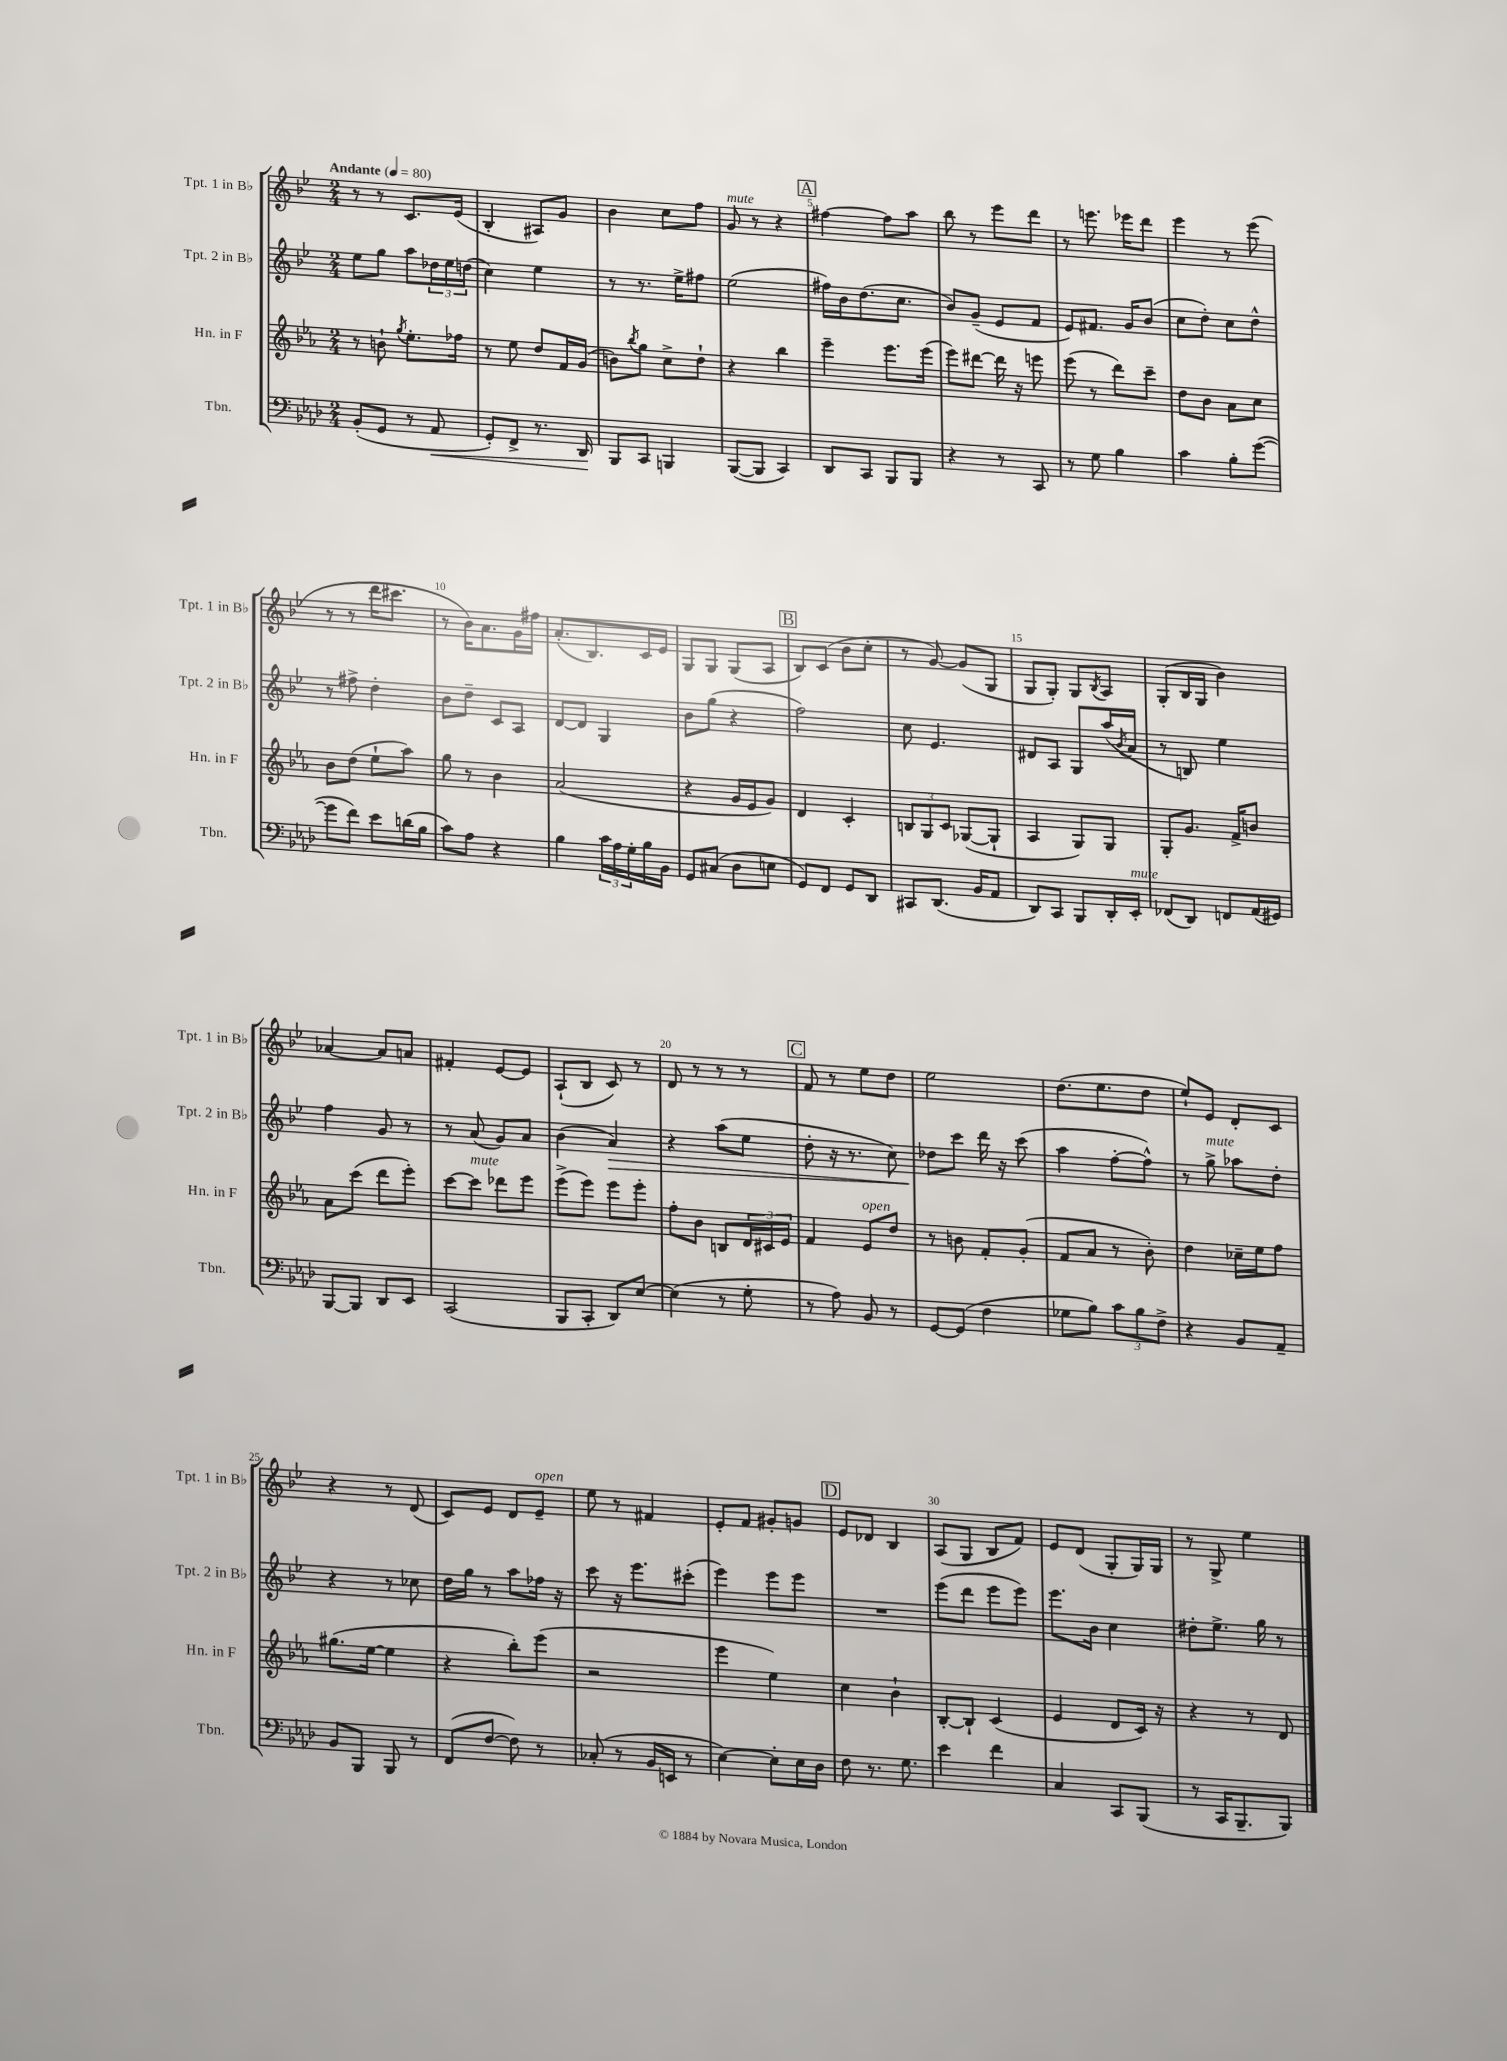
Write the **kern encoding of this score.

**kern	**dynam	**kern	**kern	**dynam	**kern
*part4	*part4	*part3	*part2	*part2	*part1
*staff4	*staff4	*staff3	*staff2	*staff2	*staff1
*I"Tbn.	*	*I"Hn. in F	*I"Tpt. 2 in B♭	*	*I"Tpt. 1 in B♭
*I'Tbn.	*	*I'Hn. in F	*I'Tpt. 2 in B♭	*	*I'Tpt. 1 in B♭
*clefF4	*	*clefG2	*clefG2	*	*clefG2
*k[b-e-a-d-]	*	*k[b-e-a-]	*k[b-e-]	*	*k[b-e-]
*M2/4	*	*M2/4	*M2/4	*	*M2/4
*MM80	*	*MM80	*MM80	*	*MM80
=1	=1	=1	=1	=1	=1
!	!	!	!	!	!LO:TX:a:B:t=Andante
(8BB-'/L	.	8r	8ee-\L	.	8r
8GG/J	.	8bn`\	8gg\J	.	8r
.	.	8qgg/	.	.	.
8r	.	8.ee-'\L	8aa\L	.	8.c/L
!	!LO:HP:b	!	!	!	!
8AA-/	<	.	24dd-X\L	.	.
.	.	.	24ee-\	.	.
.	.	16ff-X\Jk	.	.	(16e-/Jk
.	.	.	(24ddn\JJ	.	.
=2	=2	=2	=2	=2	=2
8GG'/L)	.	8r	4cc\)	.	4B-'/
8FF^/J	.	8ee-\	.	.	.
8.r	.	8dd/L	4ee-\	.	8A#X/L)
.	.	16f/L	.	.	8g/J
16DD-/	.	(16g/JJ	.	.	.
.	[	.	.	.	.
=3	=3	=3	=3	=3	=3
8BBB-/L	.	8bn\L)	8r	.	4b-\
.	.	8qbb-/	.	.	.
8CC/J	.	8gg\J	8.r	.	.
4BBBn/	.	8cc^\L	.	.	8cc\L
.	.	.	16ee-^\KL	.	.
.	.	8dd`\J	8ff#X\J	.	8ff\J
=4	=4	=4	=4	=4	=4
!	!	!	!	!	!LO:TX:a:i:t=mute
([8BBB-/L	.	4r	(2ee-\	.	8g/
8BBB-/J]	.	.	.	.	8r
4CC/)	.	4bb-\	.	.	4r
!!LO:REH:place=s1:t=A
=5	=5	=5	=5	=5	=5
8DD-/L	.	4eee-~\	16ff#X\LL)	.	[4ff#X\
.	.	.	16b-\J	.	.
8CC/J	.	.	(8.dd\	.	.
8BBB-/L	.	8.eee-\L	.	.	8ff#\L]
.	.	.	8.cc\J	.	.
8BBB-/J	.	.	.	.	8aa\J
.	.	(16eee-\Jk	.	.	.
=6	=6	=6	=6	=6	=6
4r	.	8eee-\L)	8b-/L)	.	8bb-\
.	.	[8ddd#X\J	(8g~/J	.	8r
8r	.	16ddd#\]	8e-/L	.	8eee-\L
.	.	16r	.	.	.
8CC/	.	8eeen\	8f/J	.	8ddd\J
=7	=7	=7	=7	=7	=7
8r	.	(8eee-\	8e-/L)	.	8r
8G\	.	8r	8.f#X/J	.	8.eeen\
4B-\	.	8ddd\L)	.	.	.
.	.	.	16g/KL	.	16eee-X\KL
.	.	8ccc~\J	(8b-/J	.	8ddd\J
=8	=8	=8	=8	=8	=8
4c\	.	8dd\L	8cc\L	.	4eee-\
.	.	8b-\J	8dd'\J)	.	.
8B-'\L	.	8a-\L	8cc\L	.	8r
([8g\J	.	8cc\J	8dd^^\J	.	(8eee-\
!!LO:LB:g=z
=9	=9	=9	=9	=9	=9
8g\L]	.	8b-\L	8r	.	8r
8f\J)	.	(8dd\J	8ff#X^\	.	8r
8e-\L	.	8ee-`\L	4dd'\	.	16ddd\KL
.	.	.	.	.	8.ccc#X\J
(16dn\L	.	8aa-\J)	.	.	.
16B-\JJ	.	.	.	.	.
=10	=10	=10	=10	=10	=10
8c\L)	.	8gg\	8b-\L	.	8r
8A-\J	.	8r	8dd~\J	.	16b-\KL)
.	.	.	.	.	8.a\
4r	.	4b-\	8c/L	.	.
.	.	.	8A/J	.	16g\L
.	.	.	.	.	16ff#X\JJ
=11	=11	=11	=11	=11	=11
4B-\	.	(2a-/	[8d/L	.	(8.a'/L
.	.	.	8d/J]	.	.
.	.	.	.	.	8.B-/)
24c\LL	.	.	4G/	.	.
24A-\	.	.	.	.	.
24G'\	.	.	.	.	.
16B-\	.	.	.	.	16c/L
16BB-\JJ	.	.	.	.	16e-/JJ
=12	=12	=12	=12	=12	=12
8GG/L	.	4r	8b-\L	.	8G/L
(8C#X/J	.	.	(8gg\J	.	8G/J
8D-\L	.	16g/LL	4r	.	(8G/L
.	.	16e-/J	.	.	.
8En\J	.	8g/J)	.	.	8A/J
!!LO:REH:place=s1:t=B
=13	=13	=13	=13	=13	=13
8GG/L)	.	4d/	2ff\)	.	8B-/L)
8FF/J	.	.	.	.	(8c/J
8GG/L	.	4c'/	.	.	8b-\L
8DD-/J	.	.	.	.	8cc'\J
=14	=14	=14	=14	=14	=14
8CC#X/L	.	12Bn/L	8cc\	.	8r
.	.	12G/	.	.	.
(8.DD-/J	.	.	4.e-/	.	[8g/)
.	.	12c/J	.	.	.
.	.	([8G-X/L	.	.	(8g/L]
16BB-/KL	.	.	.	.	.
8AA-/J	.	8G-`/J]	.	.	8G/J
=15	=15	=15	=15	=15	=15
8DD-/L)	.	4A-/	8d#X/L	.	8G/L
8CC/J	.	.	8A/J	.	8G'/J)
8BBB-/L	.	8G/L)	8G/L	.	8G/L
.	.	.	.	.	8qB-/
16DD-'/L	.	8G/J	(16aa/L	.	8A/J
.	.	.	8qb-/	.	.
!LO:TX:a:i:t=mute	!	!	!	!	!
16EE-'/JJ	.	.	16a/JJ	.	.
=16	=16	=16	=16	=16	=16
(8FF-X/L	.	8G'/L	8r	.	(8G'/L
8DD-/J)	.	8.g/J	8Bn/)	.	16B-/L
.	.	.	.	.	16G/JJ
8FFn/L	.	.	4ee-\	.	4b-\)
.	.	16f^/KL	.	.	.
(16AA-/L	.	8bn/J	.	.	.
16GG#X/JJ)	.	.	.	.	.
!!LO:LB:g=z
=17	=17	=17	=17	=17	=17
[8BBB-/L	.	8a-\L	4ff\	.	[4a-X/
8BBB-/J]	.	(8ccc\J	.	.	.
8DD-/L	.	8ddd\L	8g/	.	8a-/L]
8EE-/J	.	8eee-'\J)	8r	.	8an/J
=18	=18	=18	=18	=18	=18
(2CC/	.	[8ccc\L	8r	.	4f#X'/
!	!	!LO:TX:a:i:t=mute	!	!	!
.	.	8ccc\J]	(8a/	.	.
.	.	8ddd-X\L	8g/L)	.	[8e-/L
.	.	8eee-\J	8a/J	.	8e-/J]
=19	=19	=19	=19	=19	=19
8BBB-/L	.	(8eee-^\L	(4b-\	.	(8A`/L
8CC'/J	.	8eee-\J)	.	.	8B-/J
!	!	!	!	!LO:HP:b	!
8DD-/L)	.	8eee-\L	4a/)	>	8c/)
[8E-/J	.	8eee-'\J	.	.	8r
=20	=20	=20	=20	=20	=20
(4E-\]	.	8ff'\L	4r	.	8d/
.	.	8b-\J	.	.	8r
8r	.	8Bn/L	(8aa\L	.	8r
8G'\	.	24d/L	8ee-\J	.	8r
.	.	24c#X/	.	.	.
.	.	24e-/JJ	.	.	.
!!LO:REH:place=s1:t=C
=21	=21	=21	=21	=21	=21
8r	.	4f/	8dd'\	.	8f/
8A-\)	.	.	16r	.	8r
.	.	.	8.r	.	.
!	!	!LO:TX:a:i:t=open	!	!	!
8BB-/	.	8e-/L	.	.	8ee-\L
8r	.	8dd/J	8cc\)	.	8dd\J
=22	=22	=22	=22	=22	=22
[8GG/L	.	8r	8dd-X\L	.	2ee-\
(8GG/J]	.	8bn\	8ccc\J	]	.
4F\	.	8f'/L	16ddd\	.	.
.	.	.	16r	.	.
.	.	(8g'/J	(8ccc\	.	.
=23	=23	=23	=23	=23	=23
8G-X\L	.	8f/L	4aa\	.	(8.dd\L
8B-\J)	.	8a-/J	.	.	.
.	.	.	.	.	8.ee-\
12c\L	.	8r	[8ff'\L	.	.
12B-\	.	.	.	.	.
.	.	8b-'\)	8ff^^\J])	.	8dd\J
12F^\J	.	.	.	.	.
=24	=24	=24	=24	=24	=24
4r	.	4dd\	8r	.	8ee-`/L)
!	!	!	!LO:TX:a:i:t=mute	!	!
.	.	.	8gg^\	.	8e-/J
8BB-/L	.	16cc-X~\LL	8aa-X\L	.	8d'/L
.	.	16ee-\J	.	.	.
8AA-~/J	.	8ff\J	8dd'\J	.	8c/J
!!LO:LB:g=z
=25	=25	=25	=25	=25	=25
8BB-/L	.	(8.gg#X\L	4r	.	4r
8BBB-/J	.	.	.	.	.
.	.	[16ee-\Jk	.	.	.
8BBB-/	.	4ee-\]	8r	.	8r
8r	.	.	8cc-X\	.	(8d/
=26	=26	=26	=26	=26	=26
(8FF/L	.	4r	16dd\LL	.	8c/L)
.	.	.	16gg\JJ	.	.
[8F/J	.	.	8r	.	8e-/J
8F\])	.	8bb-'\L)	8aa\L	.	8d/L
!	!	!	!	!	!LO:TX:a:i:t=open
8r	.	(8eee-\J	16ff-X\Jk	.	8e-~/J
.	.	.	16r	.	.
=27	=27	=27	=27	=27	=27
(8C-X'/	.	2r	8ccc\	.	8ee-\
8r	.	.	16r	.	8r
.	.	.	8.eee-\L	.	.
16BB-/LL	.	.	.	.	4f#X/
16EEn/JJ	.	.	.	.	.
8r	.	.	(8ccc#X'\J	.	.
=28	=28	=28	=28	=28	=28
[4E-\)	.	4eee-\	4eee-\)	.	8e-'/L
.	.	.	.	.	8f/J
8E-'\L]	.	4ee-\)	8eee-\L	.	8g#X'/L
16E-\L	.	.	8eee-\J	.	8gn/J
16D-\JJ	.	.	.	.	.
!!LO:REH:place=s1:t=D
=29	=29	=29	=29	=29	=29
8F\	.	4cc\	2r	.	8e-/L
8.r	.	.	.	.	8d-X/J
.	.	4b-`\	.	.	4B-/
8.G\	.	.	.	.	.
=30	=30	=30	=30	=30	=30
4e-\	.	[8B-'/L	(8eee-\L	.	(8A/L
.	.	8B-`/J]	8ddd\J	.	8G/J
4f\	.	(4c/	8eee-\L	.	8B-/L
.	.	.	8eee-\J)	.	8f/J)
=31	=31	=31	=31	=31	=31
4C/	.	4e-/	8.eee-\L	.	8e-/L
.	.	.	.	.	(8d/J
.	.	.	16b-\Jk	.	.
8CC/L	.	8d/L	4cc\	.	8G'/L
(8BBB-/J	.	16c/Jk)	.	.	16G/L)
.	.	16r	.	.	16G/JJ
=32	=32	=32	=32	=32	=32
8r	.	4r	8dd#X'\L	.	8r
16CC/KL	.	.	8.ee-^\J	.	8G^/
8.BBB-~/	.	.	.	.	.
.	.	8r	.	.	4ee-\
.	.	.	16gg\	.	.
8BBB-/J)	.	8d/	8r	.	.
==	==	==	==	==	==
*-	*-	*-	*-	*-	*-
